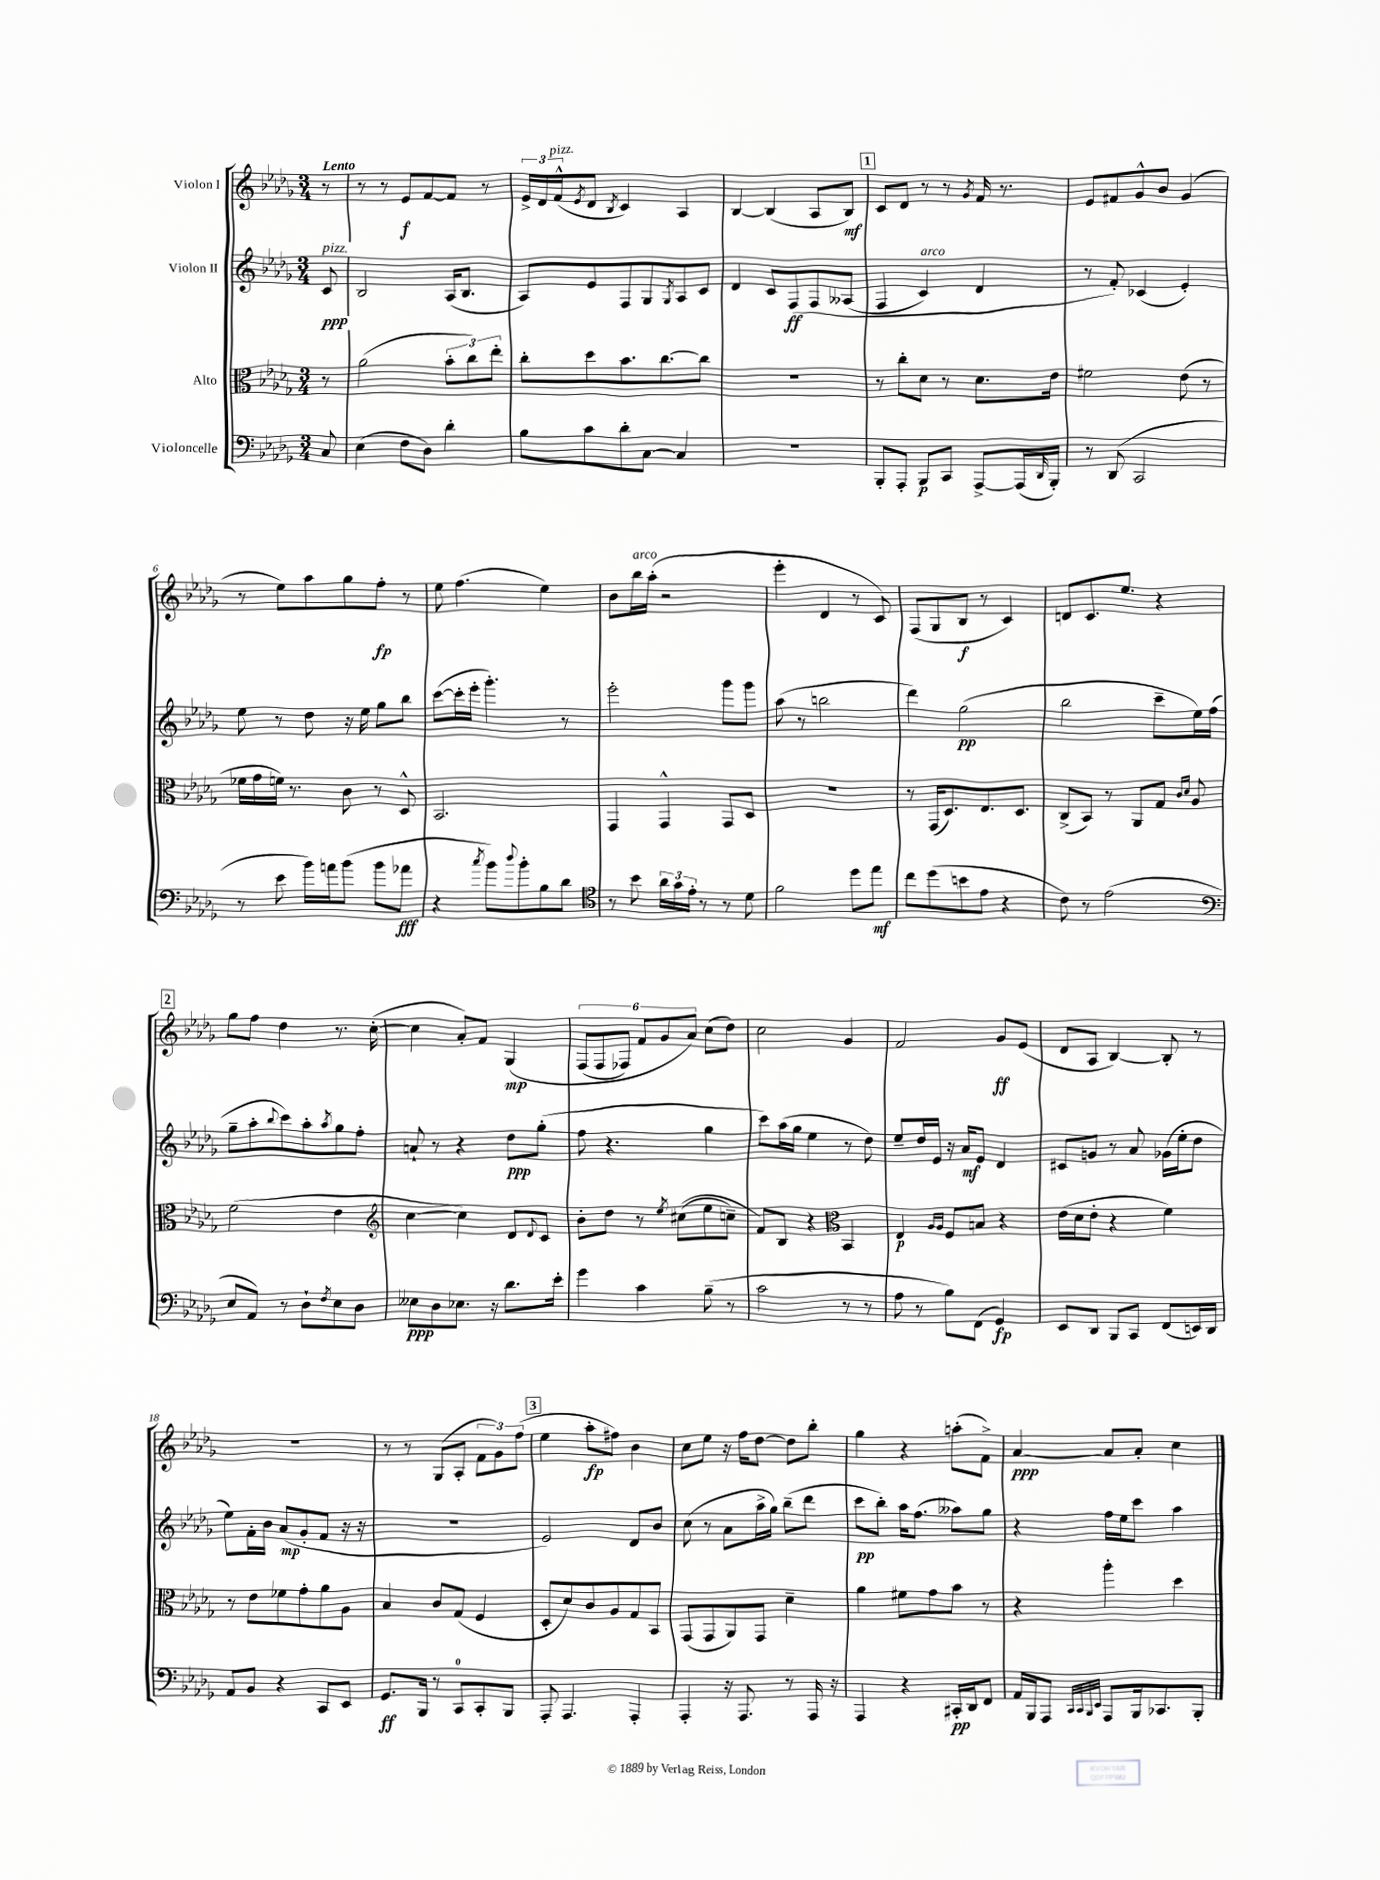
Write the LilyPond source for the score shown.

<<
\new StaffGroup <<
\new Staff = "s0" \with { instrumentName = "Violon I" } {
    \clef treble \key des \major \numericTimeSignature \time 3/4 \partial 8 \tempo "Lento"
    r8 |
    r8 r8 ees'8\f f'8~ f'8 r8 |
    \tuplet 3/2 { ees'16-> des'16 f'16-^^\markup { \italic "pizz." }( } \acciaccatura { ees'8 } des'8 \acciaccatura { bes8 } c'4) aes4 |
    bes4~ bes4( aes8 bes8\mf) |
    \mark \markup { \box "1" } c'8 des'8 r8 r8 \acciaccatura { ges'8 } f'16 r8. |
    ees'8 fis'8 ges'8-^ bes'8 ges'4( |
    r8 ees''8) aes''8 ges''8 f''8-.\fp r8 |
    ees''8 f''4.( ees''4) |
    bes'8 bes''16^\markup { \italic "arco" } aes''16-.( r2 |
    ees'''4-. des'4 r8 c'8) |
    f8( ges8 bes8\f r8 c'4) |
    d'8 c'8. ees''8. r4 |
    \mark \markup { \box "2" } ges''8 f''8 des''4 r8. c''16~-.( |
    c''4 aes'8-.) f'8 ges4\mp\( |
    \tuplet 6/4 { f8( f8 fes8) f'8 ges'8 aes'8\) } c''8( des''8) |
    c''2 ges'4 |
    f'2 ges'8\ff ees'8( |
    des'8 aes8 bes4~) bes8-. r8 |
    R2. |
    r8 r8 ges8( aes8-. \tuplet 3/2 { f'8 ges'8) f''8( } |
    \mark \markup { \box "3" } ees''4 aes''8-.\fp fis''8) bes'4 |
    c''8 ees''8 r16 f''16 des''8~ des''8 bes''8-. |
    ges''4 r4 a''8-.( f'8->) |
    aes'4~\ppp aes'8 aes'8-. c''4 \bar "|." |
}
\new Staff = "s1" \with { instrumentName = "Violon II" } {
    \clef treble \key des \major \numericTimeSignature \time 3/4 \partial 8
    c'8\ppp^\markup { \italic "pizz." } |
    bes2 aes16( bes8. |
    aes8) ees'8 f8 ges8 \acciaccatura { ges8 } aes8 c'8 |
    des'4 c'8 f8\ff\( f8 aeses8( |
    \mark \markup { \box "1" } f4 c'4^\markup { \italic "arco" }) des'4 |
    r8 f'8-.\) ces'4( ees'4-.) |
    ees''8 r8 des''8 r16 ees''16 ges''8 bes''8 |
    c'''8~( c'''16-. ees'''16-. ges'''4.-.) r8 |
    ees'''2-. ges'''8 ges'''8 |
    aes''8( r8 b''2 |
    des'''4) ges''2\pp( |
    bes''2 c'''8-- ees''16) f''16( |
    \mark \markup { \box "2" } ges''8-- aes''8-. \appoggiatura { bes''8 } c'''8) aes''8-. \acciaccatura { aes''8 } ges''8 f''8-. |
    a'8-! r8 r4 des''8\ppp ges''8-.( |
    f''8 r4. ges''4 |
    c'''8) aes''16( ges''16 ees''4 r8 des''8) |
    ees''8-- des''16 ees'16 r16 aes'16\mf ees'8 des'4 |
    cis'8 g'8 r8 aes'8 ges'16( ees''16-. des''8 |
    ees''8) f'16-. bes'16 aes'8\mp( ges'8-. f'8 r16 r16 |
    R2. |
    \mark \markup { \box "3" } ees'2) des'8 bes'8 |
    c''8( r8 aes'8 aes''16-> ges''16) bes''8--( des'''8 |
    c'''8\pp bes''8-.) aes''16 f''8.( aeses''8) ges''8 |
    r4 f''16 ees''16 c'''8 aes''4 \bar "|." |
}
\new Staff = "s2" \with { instrumentName = "Alto" } {
    \clef alto \key des \major \numericTimeSignature \time 3/4 \partial 8
    r8 |
    aes'2( \tuplet 3/2 { bes'8-. c''8) ees''8-. } |
    c''8-. des''8 bes'8. c''8.~ c''8 |
    R2. |
    \mark \markup { \box "1" } r8 c''8-. des'8 r8 des'8. ees'16 |
    fis'2 ees'8( r8 |
    fes'16 ges'16 f'16) r8. c'8 r8 des8-^ |
    bes,2. |
    ges,4 ges,4-^ ges,8 des8 |
    R2. |
    r8 ges,16( des8.) ees8. des8. |
    c8->( bes,8) r8 aes,8 ges8 \grace { c'16 des'16 } aes8 |
    \mark \markup { \box "2" } f'2( ees'4 |
    \clef treble c''4~ c''4) des'8 \appoggiatura { des'8 } c'8 |
    bes'8-. des''8 r8 \acciaccatura { ees''8 } cis''8(\( ees''8 c''8--) |
    f'8\) bes8 r4 \clef alto bes,4 |
    ees4\p \grace { aes16 aes16 } f8 b8 r4 |
    ees'16( des'16 ees'8-. r4 f'4) |
    r8 ees'8 fes'8 ges'8-. aes'8 aes8 |
    bes4 c'8 ges8( f4 |
    \mark \markup { \box "3" } des8-. des'8) c'8 aes8 ges8 bes,8 |
    ges,8( ges,8 aes,8) ges,8 des'4-- |
    aes'4 fis'8 ges'8 bes'8 r8 |
    r4 aes''4-. des''4 \bar "|." |
}
\new Staff = "s3" \with { instrumentName = "Violoncelle" } {
    \clef bass \key des \major \numericTimeSignature \time 3/4 \partial 8
    c8 |
    ees4( f8 des8) des'4-. |
    bes8 c'8 des'8-. c8~ c4 |
    R2. |
    \mark \markup { \box "1" } bes,,8-. aes,,8-. bes,,8\p c,8 aes,,8~-> aes,,16( \grace { des,16 } bes,,16-.) |
    r8 des,8( c,2 |
    r8 ees'8 bes'16) a'16 bes'8( bes'8 aes'8\fff |
    r4 \acciaccatura { c''8 } bes'8) \appoggiatura { des''8 } bes'8-. bes8 des'8 |
    \clef tenor r8 bes'8 \tuplet 3/2 { aes'16 ges'16 ees'16-. } r8 r8 des'8 |
    f'2 des''8 ees''8\mf |
    c''8 des''8( b'8 ees'8 r4 |
    c'8) r8 ees'2( |
    \mark \markup { \box "2" } \clef bass ees8 aes,8) r8 des8-! \acciaccatura { f8 } ees8 des8 |
    eeses8\ppp des8 ees8. r16 des'8. ees'16-. |
    ges'4 c'4 bes8--( r8 |
    c'2 r8 r8 |
    aes8 r8 bes8) f,8( ges,4\fp) |
    ees,8 des,8 bes,,8 c,8 f,8( e,16) des,16 |
    aes,8 bes,8 r4 c,8 ees,8 |
    ges,8.\ff bes,,16 r8 c,8-0 c,8-. bes,,8 |
    \mark \markup { \box "3" } aes,,8-. aes,,4. aes,,4-. |
    aes,,4-. r16 aes,,8. r8 aes,,16 r16 |
    aes,,4 r4 cis,16-.\pp des,16 f,8 |
    aes,16 bes,,16 aes,,8 \grace { c,32 c,32 bes,,32 ees,32 } aes,,8 bes,,16 ces,8. bes,,8-. \bar "|." |
}
>>
>>
